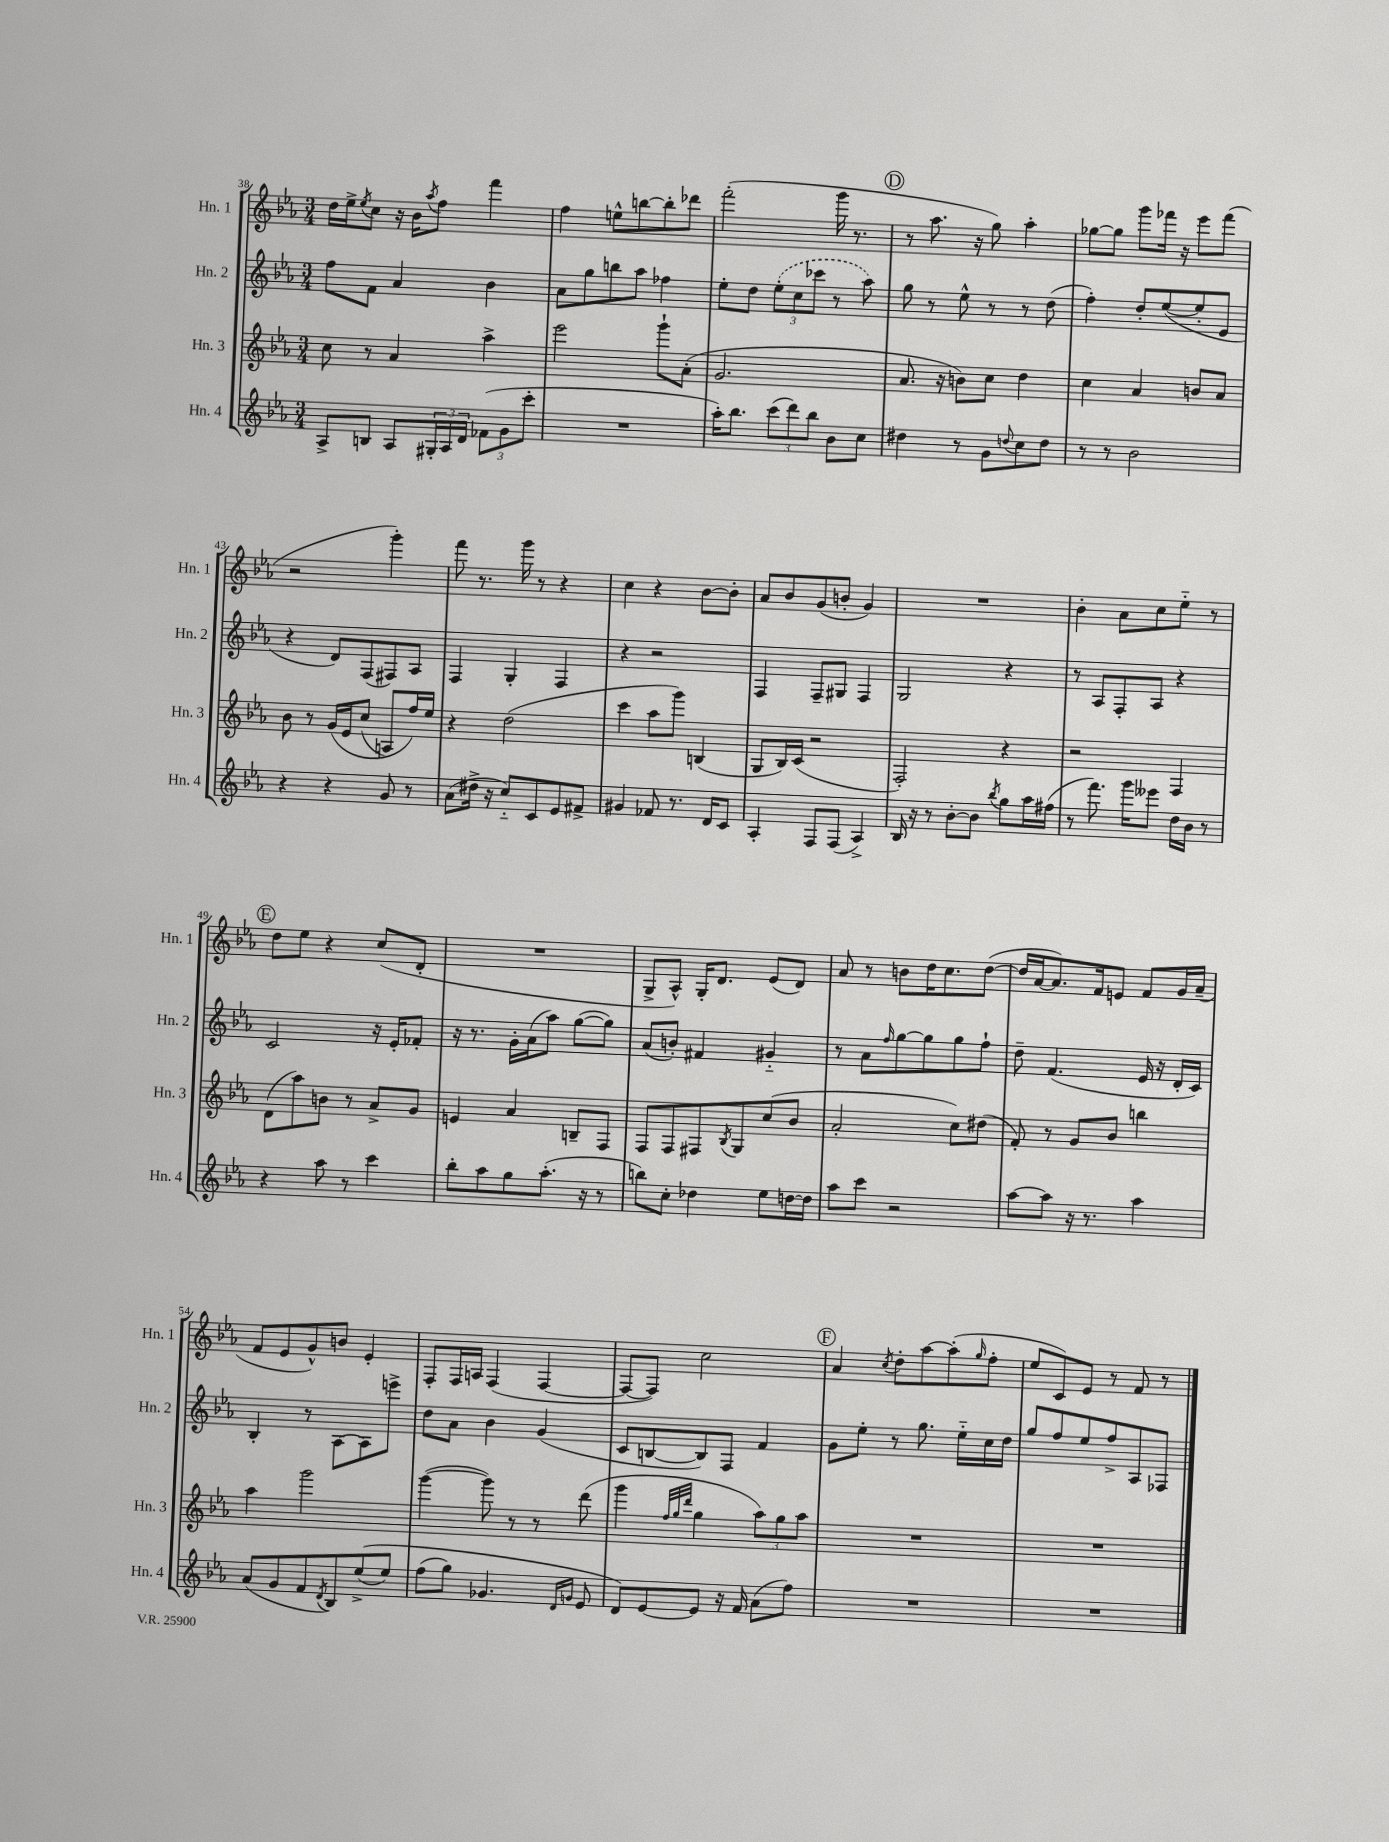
<<
\new StaffGroup <<
\new Staff = "s0" \with { instrumentName = "Hn. 1" shortInstrumentName = "Hn. 1" } {
    \clef treble \key ees \major \numericTimeSignature \time 3/4
    d''16 ees''16-> \acciaccatura { ees''8 } c''8 r16 bes'16 \acciaccatura { aes''8 } f''8 f'''4 |
    f''4 e''8-^ b''8~ b''8-. des'''8 |
    f'''2-.( g'''16 r8. |
    \mark \markup { \circle "D" } r8 aes''8. r16 g''8) aes''4-. |
    ges''8~ ges''8 g'''8 fes'''16 r16 ees'''8 fes'''8( |
    r2 g'''4-.) |
    f'''8 r8. g'''16 r8 r4 |
    c''4 r4 bes'8~ bes'8-. |
    aes'8 bes'8 g'8( b'8-. g'4) |
    R2. |
    bes'4-. aes'8 c''8 ees''8-_ r8 |
    \mark \markup { \circle "E" } d''8 ees''8 r4 c''8( d'8-. |
    R2. |
    g8-> aes8-^) g16-. d'8. ees'8( d'8) |
    aes'8 r8 b'8 d''16 c''8. d''8~( |
    d''16 aes'16~ aes'8.) f'16 e'8 f'8 g'16 aes'16--( |
    f'8 ees'8 g'8-^) b'8 ees'4-. |
    f8-. f16 a16 f4( f4~ |
    f8~ f8) c''2 |
    \mark \markup { \circle "F" } aes'4 \acciaccatura { c''8 } d''8-. aes''8~ aes''8-.( \grace { g''16 } f''8-. |
    ees''8 c'8) ees'8 r8 f'8 r8 \bar "|." |
}
\new Staff = "s1" \with { instrumentName = "Hn. 2" shortInstrumentName = "Hn. 2" } {
    \clef treble \key ees \major \numericTimeSignature \time 3/4
    f''8 f'8 aes'4 bes'4 |
    aes'8 g''8 b''8 aes''8 fes''4 |
    ees''8-. d''8 \tuplet 3/2 { \once \slurDashed ees''8-.( c''8 ces'''8 } r8 aes''8) |
    \mark \markup { \circle "D" } g''8 r8 ees''8-^ r8 r8 d''8( |
    f''4-.) d''8-. ees''8~( ees''8-. ees'8 |
    r4 d'8) f8( fis8) aes8 |
    f4 g4-. f4 |
    r4 r2 |
    f4 f8-- gis8 f4 |
    g2 r4 |
    r8 aes8 f8-. aes8 r4 |
    \mark \markup { \circle "E" } c'2 r16 ees'16-. fes'8-. |
    r16 r8. g'16-. aes'16( aes''8) g''8~( g''8) |
    aes'8( b'8-.) fis'4 gis'4-_ |
    r8 aes'8 \grace { f''16 } g''8~ g''8 g''8 f''8-! |
    d''8-- f'4.( ees'16 r16 d'16-. c'16) |
    bes4-. r8 aes8~ aes8 e'''8-> |
    d''8 aes'8 bes'4 g'4( |
    c'8 b8~ b8) f8 f'4 |
    \mark \markup { \circle "F" } g'8 ees''8-. r8 g''8. ees''16-_ c''16 d''16 |
    g''8 f''8 ees''8 f''8-> aes8 fes8 \bar "|." |
}
\new Staff = "s2" \with { instrumentName = "Hn. 3" shortInstrumentName = "Hn. 3" } {
    \clef treble \key ees \major \numericTimeSignature \time 3/4
    c''8 r8 aes'4 aes''4-> |
    ees'''2 g'''8-! aes'8-.( |
    g'2. |
    \mark \markup { \circle "D" } aes'8. r16 b'8) c''8 d''4 |
    c''4 aes'4 b'8 aes'8 |
    bes'8 r8 g'16\( ees'16 c''8( a8) f''16\) ees''16 |
    r4 d''2( |
    c'''4 aes''8 g'''8) b4( |
    g8 bes16) c'16( r2 |
    f2-.) r4 |
    r2 f4 |
    \mark \markup { \circle "E" } d'8( aes''8) b'8 r8 aes'8-> g'8 |
    e'4 aes'4 b8-- f8 |
    f8 f8 fis8 \acciaccatura { bes8 } g8 c''8( bes'8 |
    aes'2-. c''8) dis''8( |
    f'8-.) r8 g'8 bes'8 b''4 |
    aes''4 g'''2 |
    g'''4~( g'''8) r8 r8 d'''8( |
    g'''4 \grace { f''32 g''32 d'''32 } g''4 \tuplet 3/2 { aes''8) g''8 aes''8 } |
    \mark \markup { \circle "F" } R2. |
    R2. \bar "|." |
}
\new Staff = "s3" \with { instrumentName = "Hn. 4" shortInstrumentName = "Hn. 4" } {
    \clef treble \key ees \major \numericTimeSignature \time 3/4
    aes8-> b8 aes8 \tuplet 3/2 { gis16-. aes16 d'16 } \tuplet 3/2 { fes'8( g'8 c'''8-. } |
    R2. |
    aes''16-.) bes''8. \tuplet 3/2 { c'''8( d'''8) bes''8 } bes'8 c''8 |
    \mark \markup { \circle "D" } dis''4 r8 g'8 \appoggiatura { d''8 } c''8 d''8 |
    r8 r8 bes'2 |
    r4 r4 g'8 r8 |
    aes'8( dis''16-> r16 c''8-_) c'8 ees'8 fis'8-> |
    gis'4 fes'8 r8. d'16 c'8 |
    aes4-. f8 f8( aes4->) |
    bes16 r16 r8 bes'8~-. bes'8 \acciaccatura { bes''8 } g''8 aes''16 fis''16( |
    r8 f'''8.) g'''16 eeses'''8 d''16 bes'16 r8 |
    \mark \markup { \circle "E" } r4 aes''8 r8 c'''4 |
    bes''8-. aes''8 g''8 aes''8.-.( r16 r8 |
    b''8) c''8-. des''4 ees''8 d''16~ d''16 |
    aes''8 c'''8 r2 |
    aes''8~ aes''8 r16 r8. aes''4 |
    aes'8( g'8 f'8 \acciaccatura { d'8 } bes8) ees''8->(\( ees''8) |
    f''8( g''8) ges'4. \grace { d'16 g'16 } ees'8 |
    d'8\) ees'8~ ees'8 r16 f'16 aes'8( f''8) |
    \mark \markup { \circle "F" } R2. |
    R2. \bar "|." |
}
>>
>>
\layout { \context { \Score currentBarNumber = #38 } }
